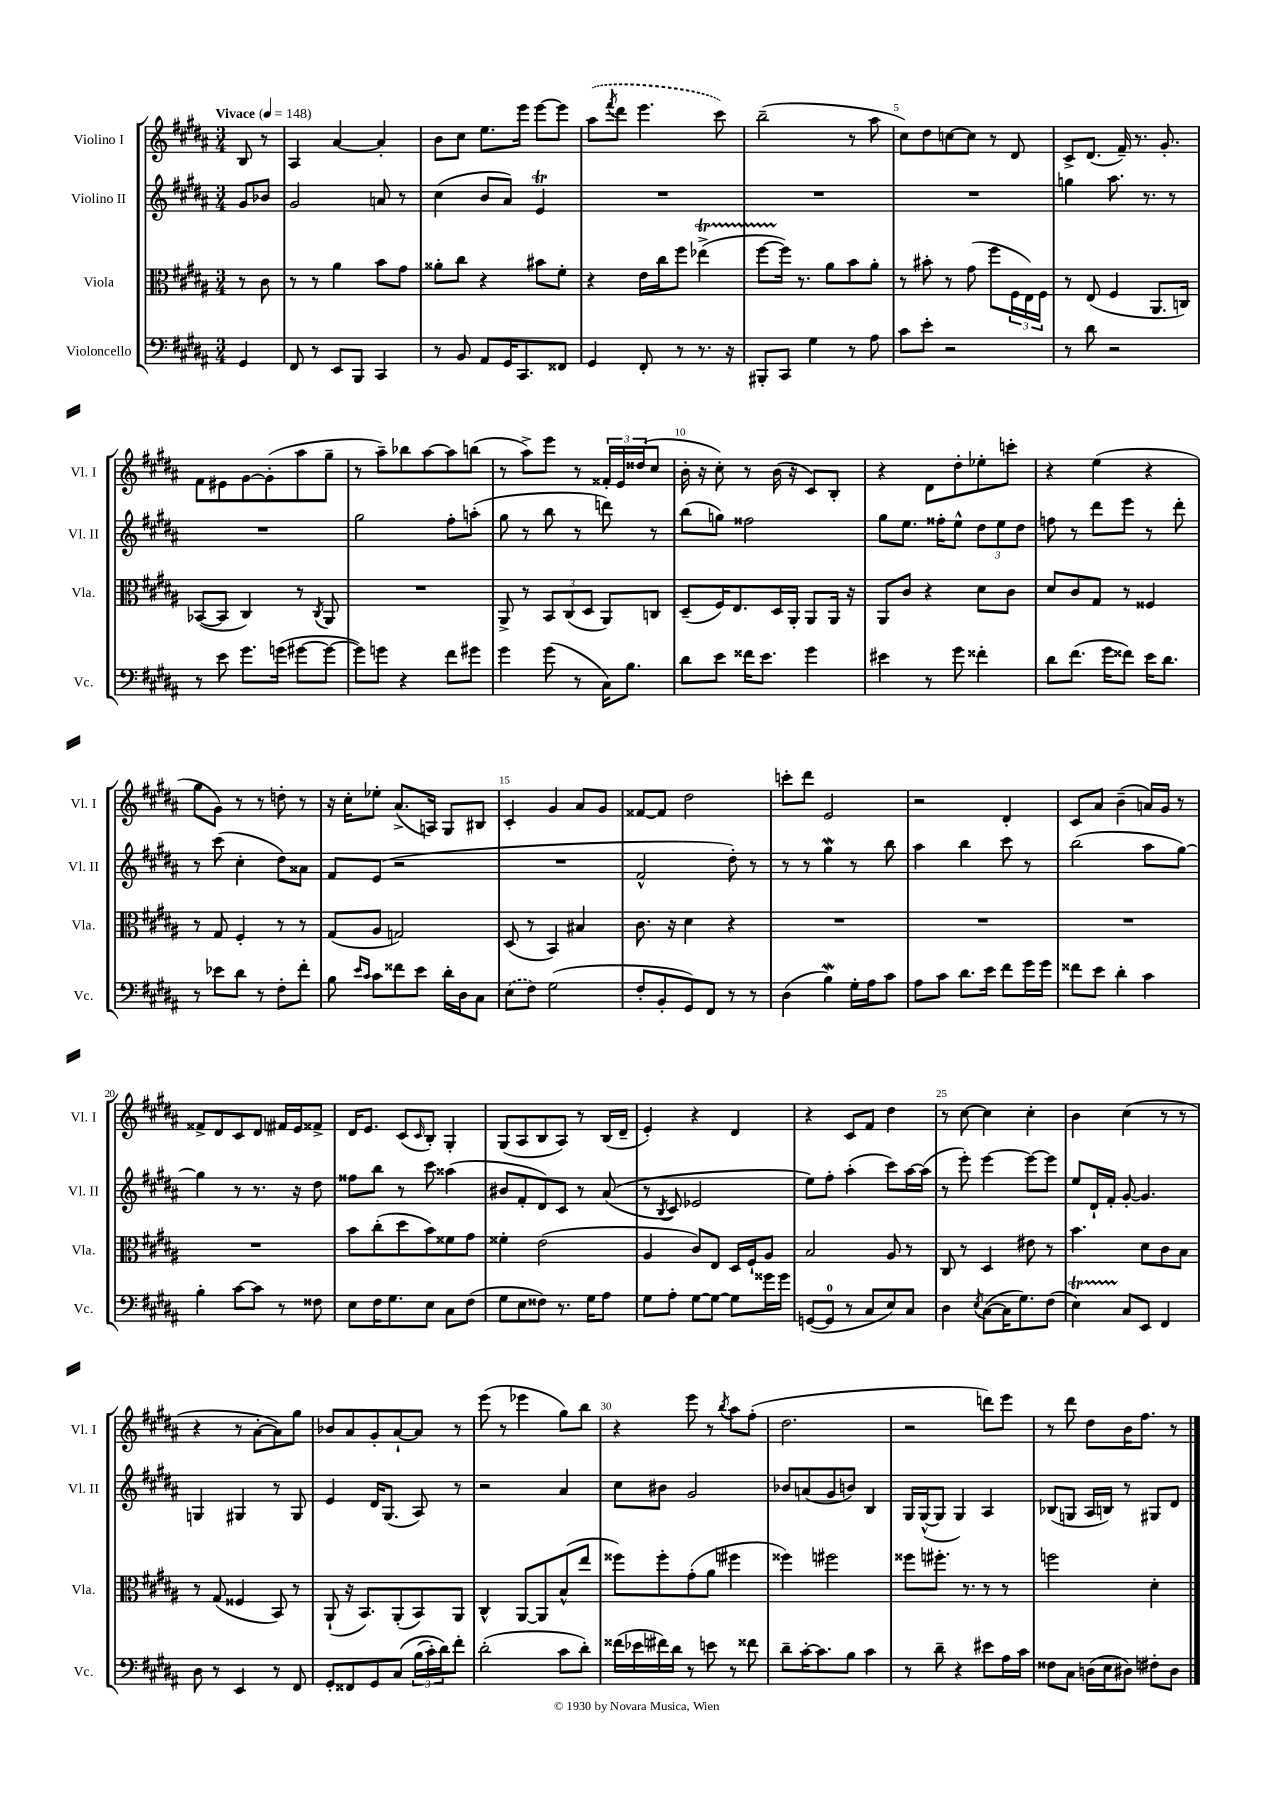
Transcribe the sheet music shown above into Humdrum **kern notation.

**kern	**kern	**kern	**kern
*part4	*part3	*part2	*part1
*staff4	*staff3	*staff2	*staff1
*I"Violoncello	*I"Viola	*I"Violino II	*I"Violino I
*I'Vc.	*I'Vla.	*I'Vl. II	*I'Vl. I
*clefF4	*clefC3	*clefG2	*clefG2
*k[f#c#g#d#a#]	*k[f#c#g#d#a#]	*k[f#c#g#d#a#]	*k[f#c#g#d#a#]
*M3/4	*M3/4	*M3/4	*M3/4
*MM148	*MM148	*MM148	*MM148
=	=	=	=
!	!	!	!LO:TX:a:B:t=Vivace
4GG#/	8r	8g#/L	8B/
.	8c#\	8b-X/J	8r
=1	=1	=1	=1
8FF#/	8r	2g#/	4A#/
8r	8r	.	.
8EE/L	4a#\	.	[4a#/
8BBB/J	.	.	.
4CC#/	8b\L	8an/	4a#'/]
.	8g#\J	8r	.
=2	=2	=2	=2
8r	8a##X'\L	(4cc#\	8b\L
8BB/	8cc#\J	.	8cc#\J
8AA#/L	4r	8b/L	8.ee\L
16GG#/K	.	8a#/J)	.
8.CC#/	.	.	16eee\Jk
.	8b#X\L	4eT/	[8eee\L
8FF##X/J	8f#'\J	.	8eee\J]
=3	=3	=3	=3
4GG#/	4r	2.r	(8aa#\L
.	.	.	8qfff#/
.	.	.	8ddd#\J
8FF#'/	16e\LL	.	4.eee\
.	16cc#\J	.	.
8r	8ff#\J	.	.
8.r	(4ee-XT^\	.	.
.	.	.	8ccc#\)
16r	.	.	.
=4	=4	=4	=4
8BBB#X'/L	[8ff#TTT\L	2.r	(2bb~\
8CC#/J	16ff#\Jk])	.	.
.	8.r	.	.
4G#\	.	.	.
.	8a#\L	.	.
8r	8b\	.	8r
8A#\	8a#'\J	.	8aa#\
=5	=5	=5	=5
8c#\L	8r	2.r	8cc#\L)
8e'\J	8b#X'\	.	8dd#\
2r	8r	.	[8ccn\
.	(8g#\	.	8cc\J]
.	8ff#\L	.	8r
.	24F#\L	.	8d#/
.	24E\)	.	.
.	24F#\JJ	.	.
=6	=6	=6	=6
8r	8r	4ggn\	8c#^/L
8d#\	(8E/	.	(8.d#/J
2r	4F#/	8.aa#\	.
.	.	.	16f#~/)
.	.	.	8.r
.	.	8.r	.
.	8.AA#/L	.	.
.	.	.	8.g#'/
.	.	8r	.
.	16Cn/Jk)	.	.
!!LO:LB:g=z
=7	=7	=7	=7
8r	([8BB-X/L	2.r	8f#\L
8e\	8BB-/J]	.	8e#X\
8.g#\L	4C#/)	.	[8g#\
.	.	.	(8g#'\]
(16gn\Jk	.	.	.
[8g#X\L	8r	.	8aa#\
.	8qC#/	.	.
8g#\J_	8AA#/	.	8gg#~\J
=8	=8	=8	=8
8g#\L])	2.r	2gg#\	8r
8gn\J	.	.	8aa#~\L)
4r	.	.	8bb-X\
.	.	.	[8aa#\
8f#\L	.	8ff#'\L	8aa#\]
8g#X\J	.	(8aan'\J	(8bbn\J
=9	=9	=9	=9
4g#\	8AA#^/	8gg#\	8r
.	8r	8r	8aa#^\L)
(8g#\	12BB/L	8bb\	8eee\J
.	(12C#/	.	.
8r	.	8r	8r
.	12D#/J	.	.
16C#\KL)	8AA#/L)	8dddn\)	24f##X'/LL
.	.	.	24e/
8.B\J	.	.	.
.	.	.	(24dd##X/J
.	8Cn/J	8r	8cc#/J
=10	=10	=10	=10
8d#\L	(8D#~/L	(8bb\L	16b'\
.	.	.	16r
8e\J	16F#/K)	8ggn\J)	8cc#'\)
.	8.E/	.	.
16f##X\KL	.	2ff##X\	8r
8.e\J	.	.	.
.	16D#/L	.	(16b\
.	16AA#'/JJ	.	16r
4g#\	8AA#/L	.	8c#/L)
.	16AA#/Jk	.	8B'/J
.	16r	.	.
=11	=11	=11	=11
4e#X\	8AA#/L	8gg#\L	4r
.	8c#/J	8.ee\J	.
8r	4r	.	8d#\L
.	.	16ff##X'\KL	.
8g#\	.	8ee^^\J	8dd#'\
4f##X'\	8d#\L	12dd#\L	8ee-X'\
.	.	12ee\	.
.	8c#\J	.	8cccn'\J
.	.	12dd#\J	.
=12	=12	=12	=12
8d#\L	8d#/L	8ffn\	4r
(8.f#\J	8c#/	8r	.
.	8G#/J	8ddd#\L	(4ee\
16g#\KL	.	.	.
8f##X\J)	8r	8eee\J	.
16e\KL	4F##X/	8r	4r
8.d#\J	.	.	.
.	.	8ddd#'\	.
!!LO:LB:g=z
=13	=13	=13	=13
8r	8r	8r	8gg#\L
8e-X\L	8G#/	(8ccc#\	8g#\J)
8d#\J	4F#'/	4cc#'\	8r
8r	.	.	8r
8F#'\L	8r	8dd#\L)	8ddn'\
8f#'\J	8r	8a##X\J	8r
=14	=14	=14	=14
8B\	(8G#/L	8f#/L	16r
.	.	.	16cc#'\KL
16qqe/LL	.	.	.
16qqc#/JJ	.	.	.
8c#\L	8A#/J	(8e/J	8ee-X'\J
8f##X\	2Gn/)	2r	(8.a#^/L
8e\J	.	.	.
.	.	.	16An/Jk)
16d#'\LL	.	.	8G#/L
16D#\J	.	.	.
8C#\J	.	.	8B#X/J
=15	=15	=15	=15
(8E\L	(8D#/	2.r	4c#'/
8F#\J)	8r	.	.
(2G#\	4BB/)	.	4g#/
.	4B#X/	.	8a#/L
.	.	.	8g#/J
=16	=16	=16	=16
8F#'/L	8.c#\	2f#^^/	[8f##X/L
8BB'/	.	.	8f##/J]
.	16r	.	.
8GG#/)	4d#\	.	2dd#\
8FF#/J	.	.	.
8r	4r	8dd#'\)	.
8r	.	8r	.
=17	=17	=17	=17
(4D#\	2.r	8r	8cccn'\L
.	.	8r	8ddd#\J
4Bw\)	.	4gg#W\	2e/
16G#'\LL	.	8r	.
16A#\J	.	.	.
8c#\J	.	8bb\	.
=18	=18	=18	=18
8A#\L	2.r	4aa#\	2r
8c#\J	.	.	.
8.d#\L	.	4bb\	.
16e\Jk	.	.	.
8f#\L	.	8ccc#\	4d#'/
16g#\L	.	8r	.
16g#\JJ	.	.	.
=19	=19	=19	=19
8f##X\L	2.r	(2bb\	8c#/L
8e\J	.	.	8a#/J
4d#'\	.	.	(4b~\
4c#\	.	8aa#\L	16an/LL)
.	.	.	16g#/JJ
.	.	[8gg#\J)	8r
!!LO:LB:g=z
=20	=20	=20	=20
4B'\	2.r	4gg#\]	8f##X^/L
.	.	.	8d#/
[8c#\L	.	8r	8c#/
8c#\J]	.	8.r	8d#/J
8r	.	.	16f#X/LL
.	.	16r	16e/J
8F##X\	.	8dd#\	8f##X^/J
=21	=21	=21	=21
8E\L	8b\L	8ff##X\L	16d#/KL
.	.	.	8.e/J
16F#\K	(8cc#'\	8bb\J	.
8.G#\	.	.	.
.	8dd#\	8r	(8c#/L
.	.	.	16qqc#/
8E\J	8b\)	8ccc#\	8B'/J)
8C#\L	8f##X\	(4aa##X\	4G#'/
(8F#\J	8g#\J	.	.
=22	=22	=22	=22
8G#\L	4f##X'\	8b#X/L	(8G#/L
8E\	.	8f#'/	8A#/
8F##X\J)	(2e\	8d#/)	8B/
8.r	.	8c#/J	8A#/J)
.	.	8r	8r
16G#\KL	.	.	.
8A#\J	.	((8a#/	(16B/LL
.	.	.	16d#~/JJ
=23	=23	=23	=23
8G#\L	4A#/	8r	4e'/)
.	.	8qB/	.
8A#'\J	.	8c#/)	.
[8G#\L	8c#/L)	2e-X/	4r
8G#\J_	8E/J	.	.
8G#\L]	16D#/LL	.	4d#/
.	16F#`/J	.	.
16g##X\L	8A#/J	.	.
16g##\JJ	.	.	.
=24	=24	=24	=24
([8GGn/L	2B/	8ee\L)	4r
8GG/J]	.	8ff#'\J	.
8r	.	(4aa#'\	8c#/L
8C#/L	.	.	8f#/J
8E/)	8A#/	8ccc#\L)	4dd#\
8C#/J	8r	[16aa#\L	.
.	.	(16aa#\JJ]	.
=25	=25	=25	=25
4D#\	8C#/	8r	8r
.	8r	8eee'\)	[8cc#\
8qE/	.	.	.
([8C#\L	4D#/	[4eee\	4cc#\]
16C#\K]	.	.	.
8.G#\)	.	.	.
.	8e#X\	8eee\L_	4cc#'\
(8F#\J	8r	8eee\J]	.
=26	=26	=26	=26
4ET\)	4.b\	8ee/L	4b\
.	.	16d#`/L	.
.	.	16f#'/JJ	.
8C#/L	.	[8g#'/	(4cc#\
8EE/J	8d#\L	4.g#/]	.
4FF#/	8c#\	.	8r
.	8B\J	.	8r
!!LO:LB:g=z
=27	=27	=27	=27
8D#\	8r	4Gn/	4r
8r	(8G#/	.	.
4EE/	4F##X/	4G#X/	8r
.	.	.	[8a#'\L
8r	8BB/)	8r	8a#\])
8FF#/	8r	8G#/	8gg#\J
=28	=28	=28	=28
8GG#'/L	(8AA#`/	4e/	8b-X/L
8FF##X/	16r	.	8a#/
.	8.BB/L)	.	.
8GG#/	.	16d#/KL	8g#'/
.	.	(8.G#/J	.
(8C#/J	(8AA#'/	.	[8a#`/
(24B\LL	8BB/)	8A#/)	8a#/J]
24c#'\)	.	.	.
24d#\J)	.	.	.
8f#'\J	8AA#/J	8r	8r
=29	=29	=29	=29
(2d#'\	4C#^^/	2r	(8eee\
.	.	.	8r
.	[8AA#/L	.	4eee-X\
.	8AA#/]	.	.
8c#\L	(8B^^/	4a#/	8gg#\L)
8d#'\J)	8ee/J	.	8bb\J
=30	=30	=30	=30
(16f##X\LL	8ff##X\L)	8cc#\L	4r
16e-X\	.	.	.
16f#X\)	8ff##'\	8b#X\J	.
16d#\JJ	.	.	.
8r	(8g#'\	2g#/	8eee\
8en\	8a#\J	.	8r
.	.	.	8qbb/
8r	4ff#X\	.	8aa#\L
8f##X\	.	.	(8ff#'\J
=31	=31	=31	=31
8d#~\L	4ff##X\)	8b-X/L	2.dd#\
[16c#'\K	.	(8an/	.
8.c#\]	.	.	.
.	2ff#X\	8g#/	.
8B\J	.	8bn/J)	.
4c#\	.	4B/	.
=32	=32	=32	=32
8r	8ff##X\L	16G#/LL	2r
.	.	([16G#^^/J	.
8d#~\	8.ff#X'\J	8G#/J]	.
4r	.	4G#/)	.
.	8.r	.	.
8e#X\L	8r	4A#/	8dddn\L)
16A#\L	8r	.	8eee\J
16c#\JJ	.	.	.
=33	=33	=33	=33
8F##X\L	2ffn\	(8B-X/L	8r
8C#\J	.	8Gn/J	8ddd#\
(16Dn\LL	.	16A#/LL	8dd#\L
16E\J	.	16Bn/JJ)	.
8D#X\J)	.	8r	16b\K
.	.	.	8.ff#\J
8F#X'\L	4d#'\	8G#X/L	.
8D#\J	.	8d#/J	8r
==	==	==	==
*-	*-	*-	*-
